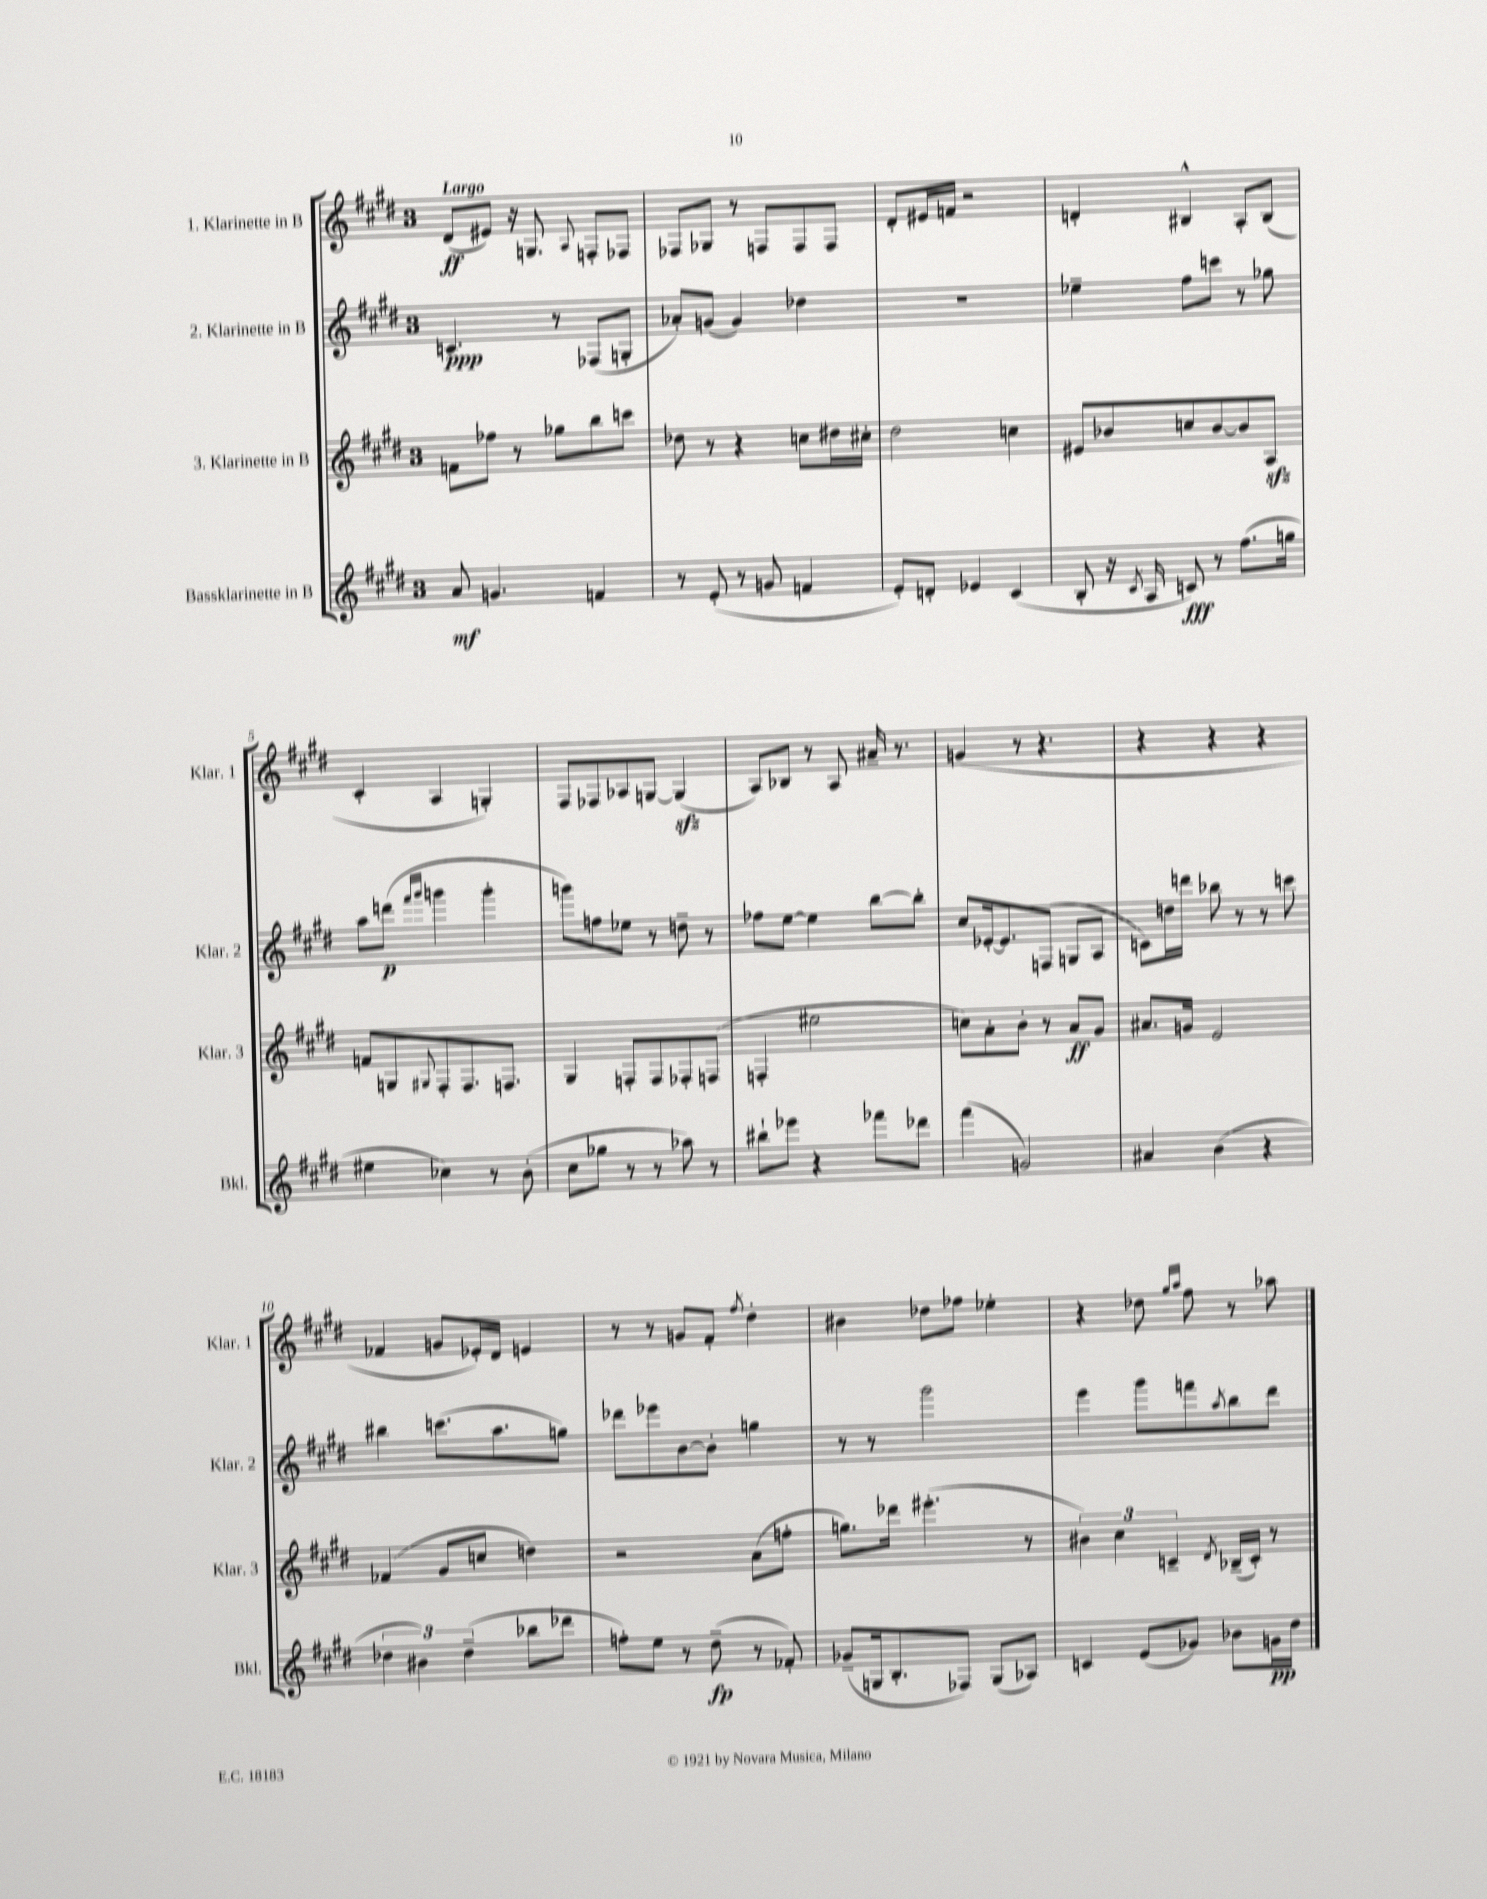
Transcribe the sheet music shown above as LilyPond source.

<<
\new StaffGroup <<
\new Staff = "s0" \with { instrumentName = "1. Klarinette in B" shortInstrumentName = "Klar. 1" } {
    \clef treble \key e \major \once \override Staff.TimeSignature.style = #'single-digit \time 3/4 \tempo "Largo"
    dis'8\ff( eis'8) r16 g8. \appoggiatura { a8 } f8-. fes8 |
    fes8 ges8 r8 f8 f8 f8 |
    dis'8-. eis'16 f'16 r2 |
    d'4-. bis4-^ a8-. bis8( |
    cis'4-. a4 g4-.) |
    fis8 fes8 aes8 g8~ g4\sfz( |
    a8) bes8 r8 a8 ais'16-- r8. |
    g'4( r8 r4. |
    r4 r4 r4 |
    fes'4 g'8 ees'16-.) dis'16 e'4 |
    r8 r8 g'8 fis'8-. \acciaccatura { fis''8 } dis''4-. |
    bis'4 des''8 fes''8 ees''4-. |
    r4 des''8 \grace { gis''16 a''16 } fis''8 r8 aes''8 \bar "|." |
}
\new Staff = "s1" \with { instrumentName = "2. Klarinette in B" shortInstrumentName = "Klar. 2" } {
    \clef treble \key e \major \once \override Staff.TimeSignature.style = #'single-digit \time 3/4
    c'4.\ppp r8 fes8( g8-. |
    aes'8-.) g'8( g'4) des''4 |
    R2. |
    ees''4-- fis''8 c'''8 r8 ges''8 |
    a''8 d'''8\p( \grace { fis'''16 gis'''16 } g'''4 g'''4-. |
    g'''8) f''8 ees''8 r8 d''8-- r8 |
    fes''8 e''8~ e''4 b''8~ b''8-. |
    cis''8 ees'16~-. ees'8. f8( g8 a8 |
    c'8) d''16 d'''16 bes''8 r8 r8 c'''8 |
    bis''4 c'''8.( a''8. g''8) |
    des'''8 ees'''8 b'8~ b'8-. g''4 |
    r8 r8 gis'''2 |
    e'''4 gis'''8 f'''8 \acciaccatura { a''8 } b''8 dis'''8 \bar "|." |
}
\new Staff = "s2" \with { instrumentName = "3. Klarinette in B" shortInstrumentName = "Klar. 3" } {
    \clef treble \key e \major \once \override Staff.TimeSignature.style = #'single-digit \time 3/4
    f'8 fes''8 r8 ges''8 b''8 c'''8 |
    des''8 r8 r4 c''8 dis''16 cis''16-. |
    dis''2 c''4 |
    eis'8 bes'8 c''8 bes'8~ bes'8 a8\sfz |
    f'8 g8 \appoggiatura { gis8 } fis8-. fis8. f8. |
    gis4 f8-. f8 fes8-. f8( |
    f4-. eis''2 |
    c''8) a'8-. b'8-. r8 a'8\ff gis'8 |
    ais'8. g'16 e'2 |
    fes'4( gis'8 c''8 d''4) |
    r2 a'8( f''8-. |
    g''8.) des'''16 eis'''4.-.( r8 |
    \tuplet 3/2 { bis'4) cis''4 c'4-- } \acciaccatura { dis'8 } bes16--( c'16-.) r8 \bar "|." |
}
\new Staff = "s3" \with { instrumentName = "Bassklarinette in B" shortInstrumentName = "Bkl." } {
    \clef treble \key e \major \once \override Staff.TimeSignature.style = #'single-digit \time 3/4
    a'8\mf g'4. f'4 |
    r8 e'8-.( r8 g'8 f'4 |
    e'8-.) d'8-. ees'4 cis'4( |
    b8-. r16 \acciaccatura { cis'8 } a16 c'8\fff) r8 fis''8.( g''16 |
    eis''4 ces''4) r8 b'8-.( |
    cis''8 ges''8 r8 r8 aes''8) r8 |
    bis''8-! ees'''8 r4 fes'''8 des'''8 |
    fis'''4( g'2) |
    ais'4 b'4( r4 |
    \tuplet 3/2 { des''4 bis'4) des''4--( } bes''8 des'''8 |
    f''8-.) e''8 r8 dis''8--\fp( r8 fes'8-.) |
    ges'8--( g16 b8.-. fes8) g8( aes8) |
    c'4 e'8( ges'8) bes'8 g'16\pp dis''16 \bar "|." |
}
>>
>>
